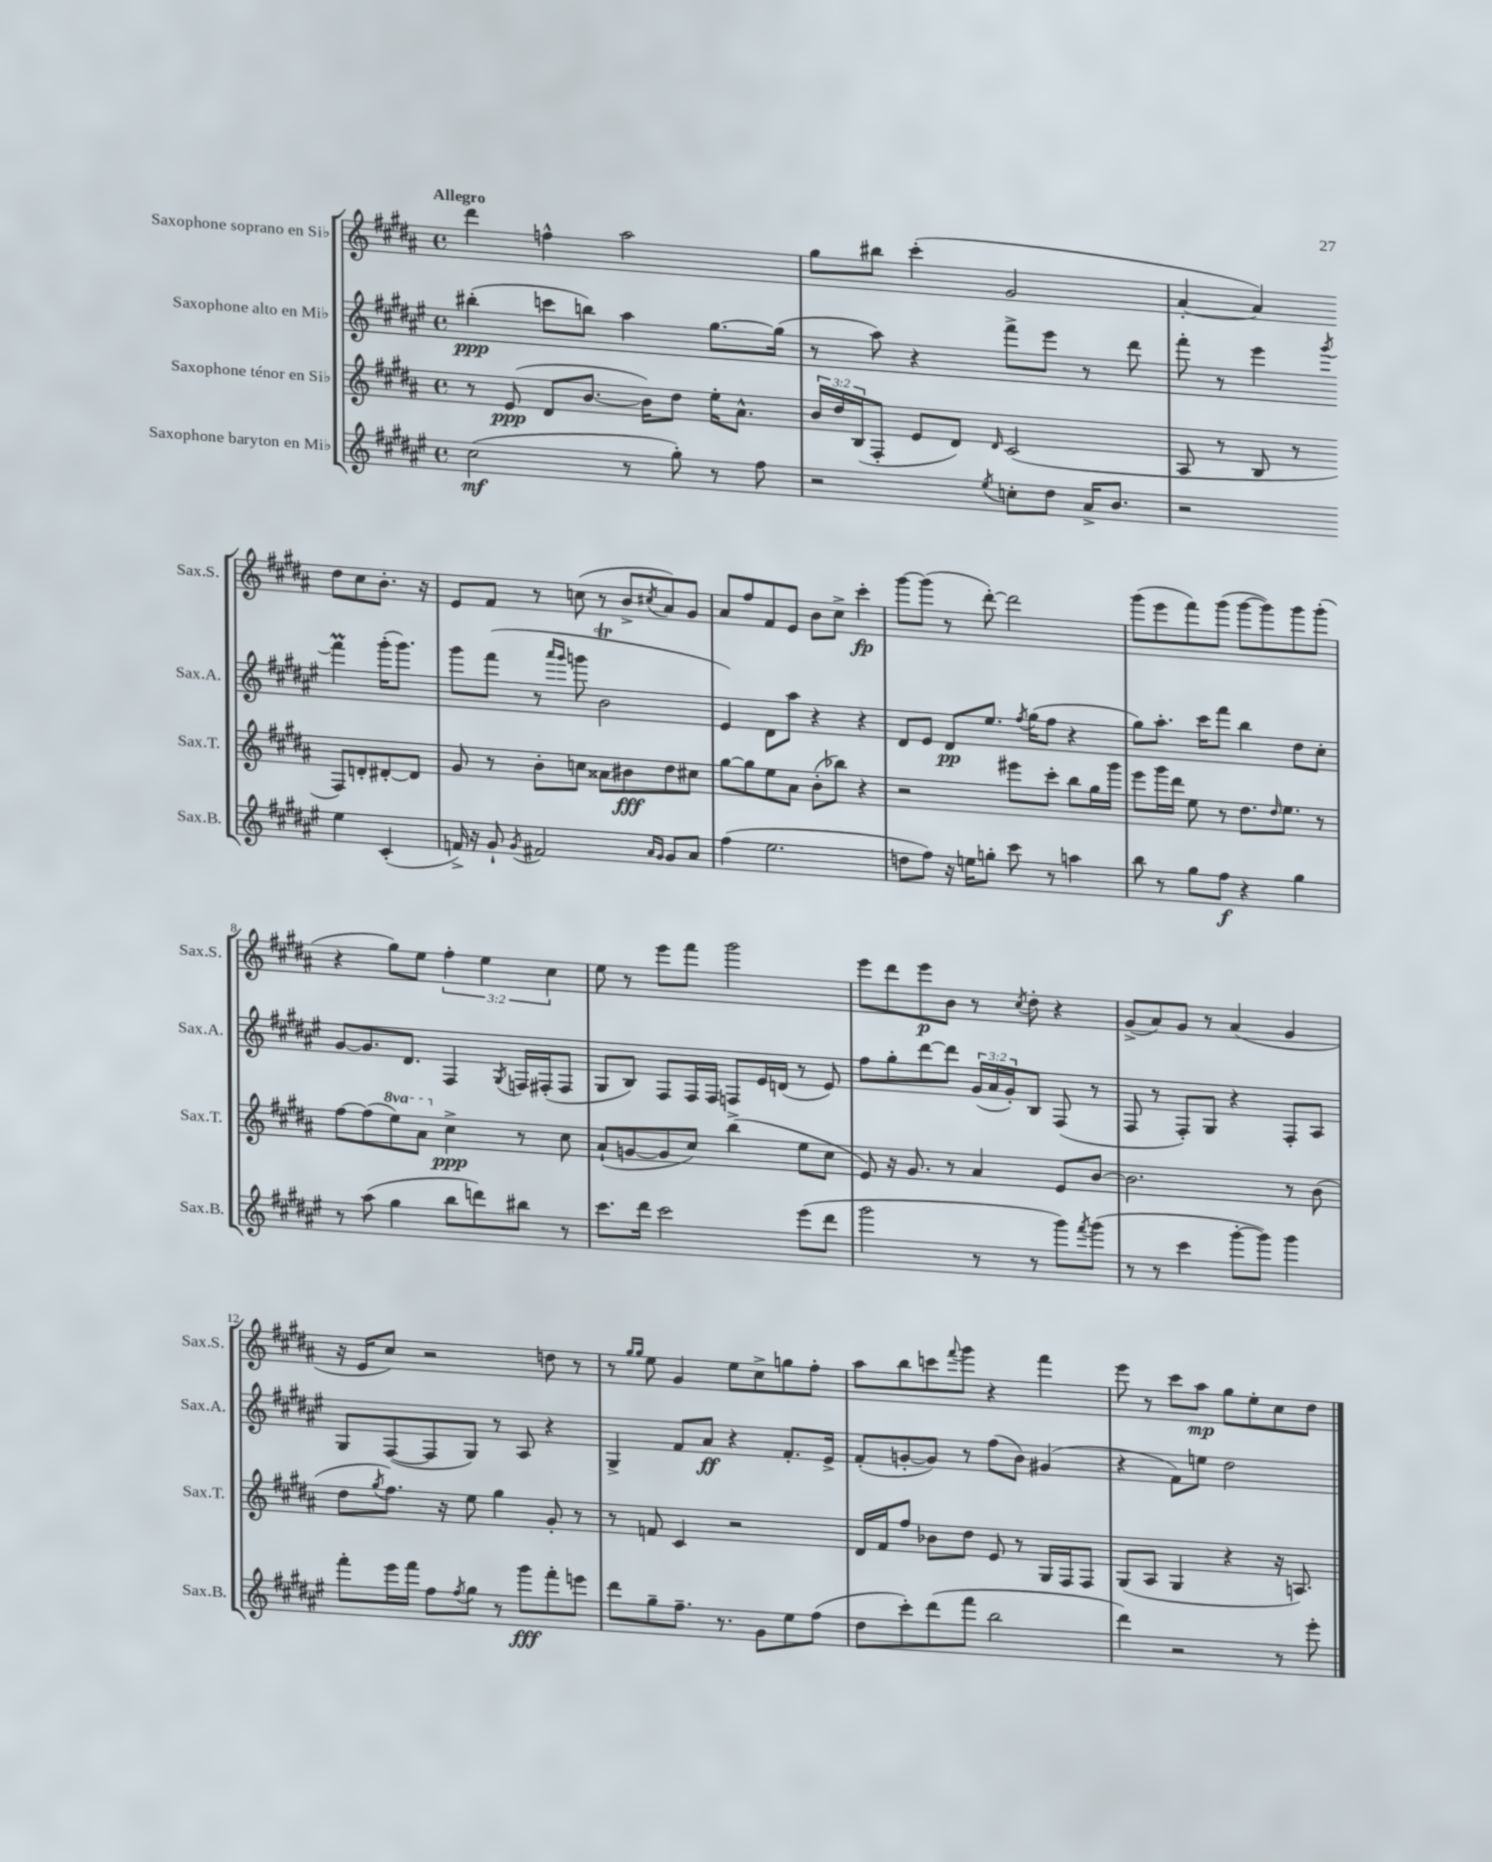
<<
\new StaffGroup <<
\new Staff = "s0" \with { instrumentName = "Saxophone soprano en Sib" shortInstrumentName = "Sax.S." } {
    \clef treble \key b \major \defaultTimeSignature \time 4/4 \override Staff.TupletNumber.text = #tuplet-number::calc-fraction-text \tempo "Allegro"
    dis'''4 f''4-^ ais''2 |
    gis''8 bis''8 cis'''4-.( gis'2 |
    ais'4~-. ais'4) dis''8 cis''8 b'8.-. r16 |
    e'8 fis'8 r8 c''8( r8 b'8-> \acciaccatura { cis''8 } ais'8) gis'8 |
    ais'8 fis''8 fis'8 e'8 b'8 cis''8-> cis'''4-.\fp |
    gis'''8~ gis'''8( r8 dis'''8~-.) dis'''2 |
    gis'''8( e'''8 fis'''8) gis'''8( gis'''8~ gis'''8) gis'''8 gis'''8-.( |
    r4 gis''8) e''8 \tuplet 3/2 { fis''4-. e''4 cis''4 } |
    e''8 r8 e'''8 fis'''8 gis'''2 |
    e'''8 dis'''8 e'''8\p b'8 r8 \acciaccatura { cis''8 } dis''8-. r4 |
    gis'8->( ais'8) gis'8 r8 ais'4( gis'4 |
    r16 e'16 cis''8) r2 d''8 r8 |
    r8 \grace { gis''16 gis''16 } e''8 gis'4 e''8 cis''8-> g''8 fis''8-. |
    ais''8 b''8 c'''8 \appoggiatura { fis'''8 } gis'''8 r4 fis'''4 |
    e'''8 r8 cis'''8 ais''8\mp gis''8 e''8-. cis''8 dis''8 \bar "|." |
}
\new Staff = "s1" \with { instrumentName = "Saxophone alto en Mib" shortInstrumentName = "Sax.A." } {
    \clef treble \key fis \major \defaultTimeSignature \time 4/4 \override Staff.TupletNumber.text = #tuplet-number::calc-fraction-text
    bis''4-.\ppp( c'''8 b''8) ais''4 gis''8.~ gis''16( |
    r8 ais''8) r4 fis'''8-> eis'''8 r8 dis'''8 |
    fis'''8-. r8 eis'''4 \acciaccatura { gis'''8 } fis'''4\prall gis'''16-.( gis'''8.) |
    gis'''8 fis'''8( r8 \grace { ais'''16 gis'''16 } g'''8 b'2\trill |
    eis'4) dis'8 ais''8 r4 r4 |
    dis'8 eis'8 dis'8\pp eis''8. \acciaccatura { fis''8 } gis''16( fis''8 r4 |
    gis''8) ais''8.-. cis'''16 fis'''8 b''4 dis''8 cis''8-. |
    gis'8~ gis'8. dis'8. fis4 \acciaccatura { gis8 } f16 fis16-.( fis8 |
    gis8 b8) fis8 fis16 fis16 f8 eis'16 d'16( r8 eis'8) |
    fis''8 gis''8-. dis'''8~ dis'''8 \tuplet 3/2 { gis'16( ais'16 gis'16-.) } b8 fis8( r8 |
    fis8 r8 fis8-.) gis8 r4 fis8-. ais8 |
    gis8 fis8~( fis8 gis8) r8 ais8 r4 |
    gis4-> fis'8 ais'8\ff r4 fis'8.-. eis'16-> |
    fis'8-.( g'8~-. g'8) r8 fis''8( b'8) gis'4( |
    r4 fis'8) e''8 dis''2 \bar "|." |
}
\new Staff = "s2" \with { instrumentName = "Saxophone ténor en Sib" shortInstrumentName = "Sax.T." } {
    \clef treble \key b \major \defaultTimeSignature \time 4/4 \override Staff.TupletNumber.text = #tuplet-number::calc-fraction-text \set Staff.ottavationMarkups = #ottavation-simple-ordinals
    r8 e'8\ppp( dis'8 b'8.~ b'16) dis''8 e''16-. ais'8.-^ |
    \tuplet 3/2 { b'16 dis''16 b16( } fis8-. e'8 dis'8) \grace { dis'16 } cis'2( |
    ais8 r8 b8 r8 fis8) d'8-. dis'8~-. dis'8 |
    gis'8 r8 b'8-. c''8 aisis'8 bis'8\fff dis''8 cis''8 |
    gis''8~ gis''8 e''8 ais'8 b'8-.( bes''8) r4 |
    r2 eis'''8 cis'''8-. b''8 gis''16 gis'''16 |
    e'''8 gis'''16 dis'''16 e''8 r8 dis''8. \grace { dis''16 } e''8. r8 |
    fis''8~ fis''8( \ottava #1 e'''8) ais''8 \ottava #0 cis''4->\ppp r8 cis''8 |
    ais'8-!( g'8~ g'8 cis''8) b''4->( e''8 cis''8 |
    e'8) r16 gis'8. r8 ais'4 e'8 b'8~ |
    b'2. r8 b'8( |
    dis''8 \acciaccatura { gis''8 } fis''8.) r16 e''8 gis''4 gis'8-. r8 |
    r8 f'8 cis'4 r2 |
    dis'16 fis'16 fis''8 bes'8 dis''8 e'8 r8 gis16 fis16 fis8 |
    gis8( ais8 gis4 r4 r16 a8.) \bar "|." |
}
\new Staff = "s3" \with { instrumentName = "Saxophone baryton en Mib" shortInstrumentName = "Sax.B." } {
    \clef treble \key fis \major \defaultTimeSignature \time 4/4
    cis''2\mf( r8 gis''8-.) r8 fis''8 |
    r2 \acciaccatura { eis''8 } c''8-. dis''8 ais'16-> b'8. |
    r2 eis''4 cis'4-.( |
    f'16->) r16 gis'8-! \acciaccatura { gis'8 } fis'2 \grace { ais'16 gis'16 } gis'8 ais'8 |
    fis''4( eis''2. |
    d''8 fis''8) r16 e''16 g''8-. cis'''8 r8 a''4 |
    b''8 r8 gis''8 fis''8\f r4 gis''4 |
    r8 ais''8( gis''4 b''8 d'''8) bis''8 r8 |
    cis'''8. dis'''16 cis'''2 eis'''8( dis'''8 |
    gis'''2 r8 r8 gis'''8) \acciaccatura { fis'''8 } gis'''8( |
    r8 r8 cis'''4 gis'''8~-. gis'''8) gis'''4 |
    fis'''8-. eis'''16 fis'''16 fis''8 \acciaccatura { fis''8 } gis''8 r8 gis'''8\fff fis'''8-. e'''8 |
    dis'''8 gis''8-- fis''8.-- r8. gis'8 eis''8 fis''8( |
    dis''8 cis'''8-.) dis'''8( fis'''8 b''2 |
    dis'''4) r2 r8 eis'''8-. \bar "|." |
}
>>
>>
